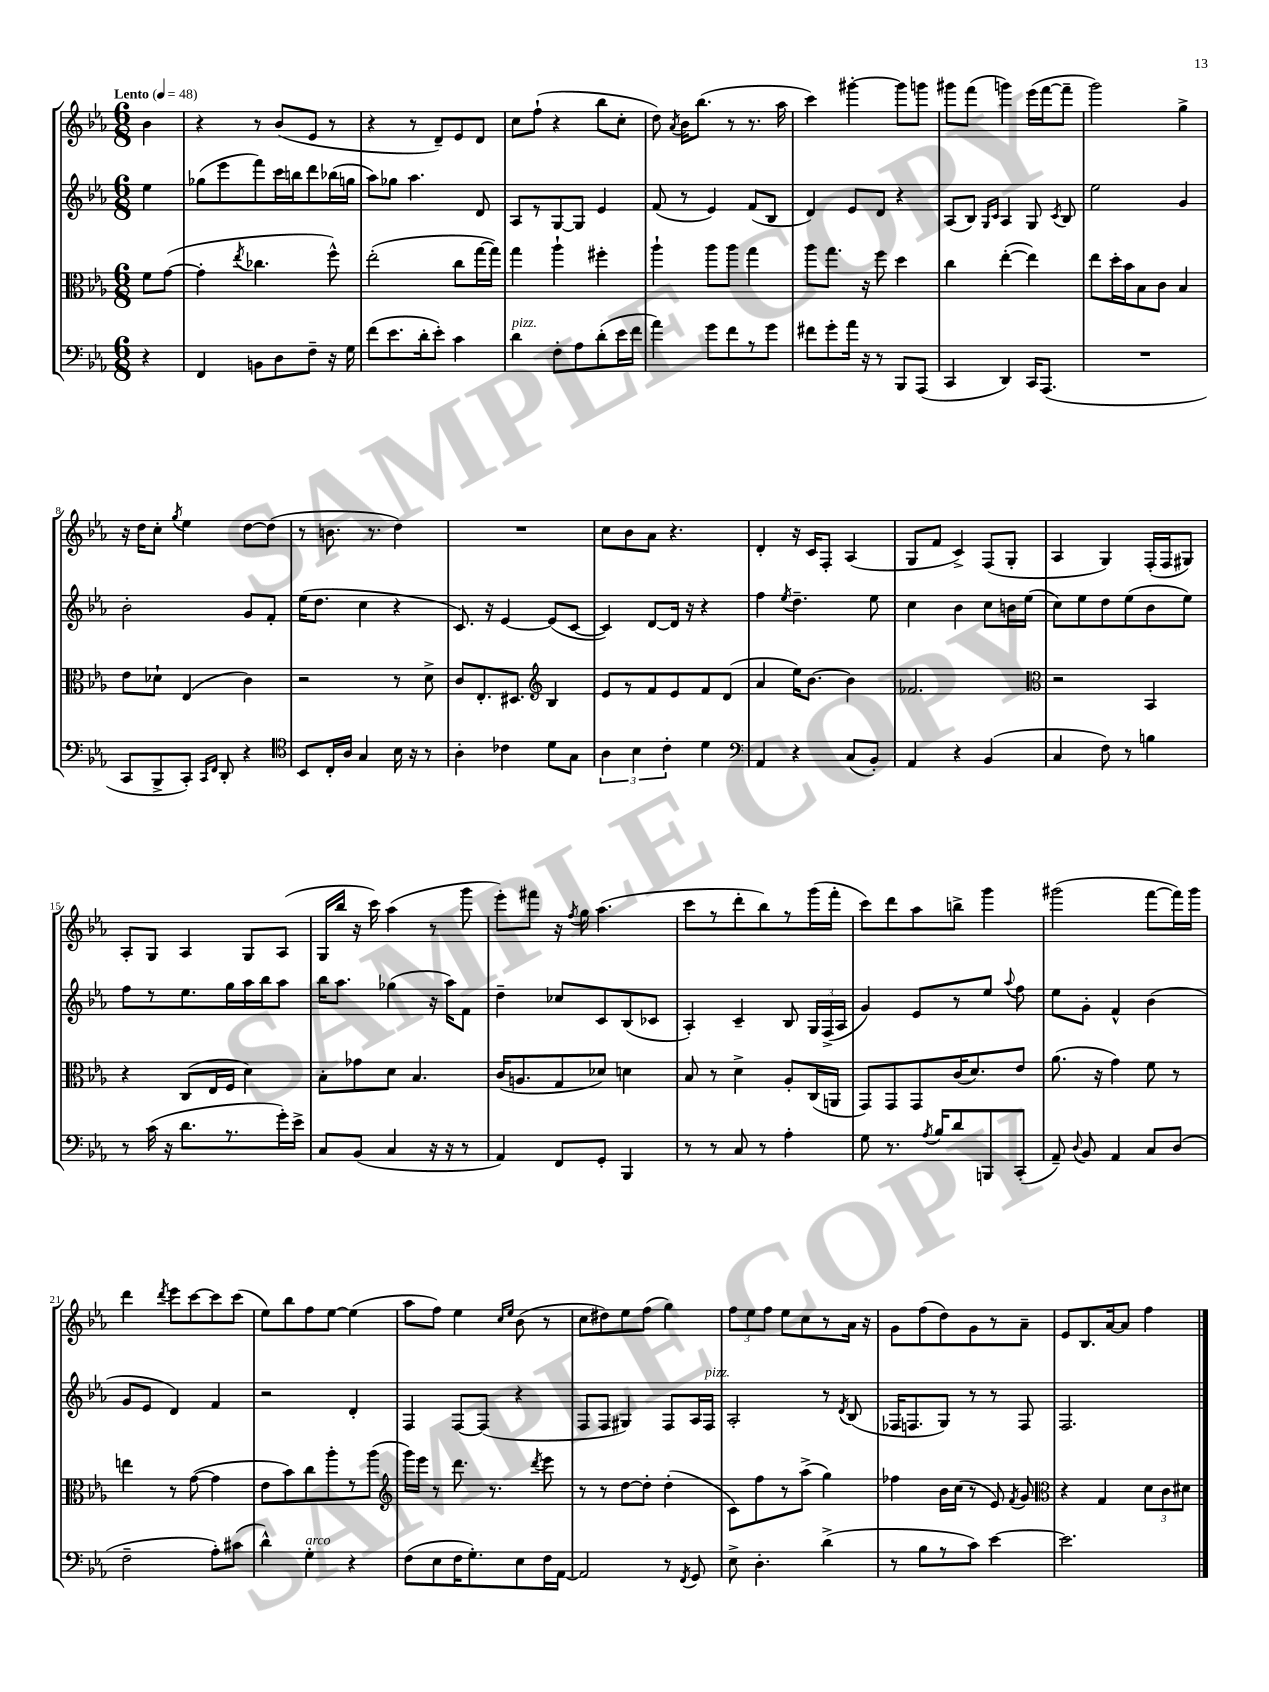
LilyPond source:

<<
\new StaffGroup <<
\new Staff = "s0" {
    \clef treble \key ees \major \numericTimeSignature \time 6/8 \partial 4 \tempo "Lento" 4 = 48
    \autoBeamOff bes'4 |
    r4 r8 bes'8[( ees'8] r8 |
    r4 r8 d'8[--) ees'8 d'8] |
    c''8[ f''8]-!( r4 bes''8[ c''8]-. |
    d''8) \acciaccatura { aes'8 } bes'16[ bes''8.]( r8 r8. aes''16 |
    c'''4) gis'''4~-. gis'''8[ g'''8] |
    gis'''8[ f'''8]( g'''4) ees'''16[( f'''16~ f'''8]-- |
    g'''2) g''4-> |
    r16 d''16[ c''8]-. \acciaccatura { g''8 } ees''4 d''8[~ d''8]( |
    r8 b'8. r8. d''4) |
    R2. |
    c''8[ bes'8 aes'8] r4. |
    d'4-. r16 c'16[ f8]-. aes4( |
    g8[ f'8] c'4->) f8[( g8]-. |
    aes4 g4) f16[-.( f16 gis8]) |
    aes8[-. g8] aes4 g8[ aes8]( |
    g16[ bes''16] r16 c'''16) aes''4( r8 g'''8 |
    ees'''8[-.) fis'''8] r16 \acciaccatura { f''8 } g''16 aes''4.( |
    c'''8[ r8 d'''8-. bes''8) r8 g'''16( f'''16]-. |
    c'''8[) d'''8 aes''8 b''8]-> g'''4 |
    gis'''2( f'''8[~ f'''16) gis'''16] |
    d'''4 \acciaccatura { d'''8 } ees'''8[ c'''8~ c'''8 c'''8]( |
    ees''8[) bes''8 f''8 ees''8]~ ees''4( |
    aes''8[ f''8]) ees''4 \grace { c''16[ ees''16] } bes'8( r8 |
    c''8[ dis''8) ees''8 f''8]( g''4) |
    \tuplet 3/2 { f''8[ ees''8 f''8] } ees''8[ c''8 r8 aes'16] r16 |
    g'8[ f''8( d''8) g'8 r8 aes'8]-- |
    ees'8[ bes8. aes'16~ aes'8] f''4 \bar "|." |
}
\new Staff = "s1" {
    \clef treble \key ees \major \numericTimeSignature \time 6/8 \partial 4
    \autoBeamOff ees''4 |
    ges''8[( ees'''8 f'''8) c'''16 b''16 d'''8 bes''16( g''16] |
    aes''8[) ges''8] aes''4. d'8 |
    aes8[ r8 g8~ g8] ees'4 |
    f'8( r8 ees'4) f'8[( bes8] |
    d'4) ees'8[ d'8] r4 |
    aes8[( bes8]) \grace { g16[ c'16] } aes4 g8 \acciaccatura { c'8 } bes8 |
    ees''2 g'4 |
    bes'2-. g'8[ f'8]-. |
    ees''16[( d''8.] c''4 r4 |
    c'8.) r16 ees'4~ ees'8[( c'8]~ |
    c'4) d'8[~ d'16] r16 r4 |
    f''4 \acciaccatura { ees''8 } d''4.-- ees''8 |
    c''4 bes'4 c''8[ b'16 ees''16]( |
    c''8[) ees''8 d''8 ees''8( bes'8 ees''8]) |
    f''8[ r8 ees''8. g''16 aes''16 bes''16 aes''8] |
    bes''16[ aes''8.] ges''4( r16 aes''16[) f'8] |
    d''4-- ces''8[ c'8 bes8( ces'8] |
    aes4-.) c'4-- bes8 \tuplet 3/2 { g16[ f16->( aes16] } |
    g'4) ees'8[ r8 ees''8] \appoggiatura { aes''8 } f''8 |
    ees''8[ g'8]-. f'4-^ bes'4( |
    g'8[ ees'8] d'4) f'4 |
    r2 d'4-. |
    f4 f8[~ f8]( r4 |
    f8[ f8] gis4) f8[ aes16 f16]^\markup { \italic "pizz." } |
    aes2-. r8 \acciaccatura { d'8 } bes8( |
    fes16[ f8. g8]) r8 r8 f8 |
    f2. \bar "|." |
}
\new Staff = "s2" {
    \clef alto \key ees \major \numericTimeSignature \time 6/8 \partial 4
    \autoBeamOff f'8[ g'8]~( |
    g'4-. \acciaccatura { ees''8 } ces''4. f''8-^) |
    ees''2-.( c''8[ g''16~ g''16]) |
    g''4 aes''4-! fis''4-. |
    aes''4-! aes''8[ aes''8] g''4 |
    aes''8[ g''8.] r16 f''8 d''4 |
    c''4 ees''4~-.( ees''4) |
    ees''8[ d''16-. bes'16 bes8 c'8] bes4 |
    ees'8[ des'8]-! ees4( c'4) |
    r2 r8 d'8-> |
    c'8[ ees8.-. dis8.] \clef treble bes4 |
    ees'8[ r8 f'8 ees'8 f'8 d'8]( |
    aes'4 ees''16[) bes'8.]~ bes'4 |
    fes'2. |
    \clef alto r2 bes,4 |
    r4 c8[( ees16 f16] d'4) |
    bes8[-. ges'8 d'8] bes4. |
    c'16[( a8. g8 des'8]) d'4 |
    bes8 r8 d'4-> aes8[-. c16( a,16] |
    g,8[) g,8 g,8 c'16( d'8.) ees'8] |
    aes'8.( r16 g'4) f'8 r8 |
    e''4 r8 g'8~( g'4 |
    ees'8[ bes'8) c''8 aes''8-. r8 aes''8]( |
    \clef treble g'''16[) ees'''16] r8 d'''8. r8. \acciaccatura { d'''8 } ees'''8 |
    r8 r8 d''8[~ d''8]-. d''4-.( |
    c'8[) f''8 r8 aes''8]->( g''4) |
    fes''4 bes'16[ c''16]( r8 ees'8) \acciaccatura { f'8 } g'8 |
    \clef alto r4 g4 \tuplet 3/2 { d'8[ c'8 dis'8] } \bar "|." |
}
\new Staff = "s3" {
    \clef bass \key ees \major \numericTimeSignature \time 6/8 \partial 4
    \autoBeamOff r4 |
    f,4 b,8[ d8 f8]-- r16 g16 |
    f'8[( ees'8. d'16-. ees'8]-.) c'4 |
    d'4^\markup { \italic "pizz." } f8[-. aes8 d'8-.( ees'16 f'16] |
    aes'4) g'8[ f'8 r8 g'8] |
    fis'8[ g'8-. aes'16] r16 r8 bes,,8[ aes,,8]( |
    c,4 d,4) c,16[ aes,,8.]( |
    R2. |
    c,8[ bes,,8-> c,8]-.) \grace { c,16[ f,16] } d,8-. r4 |
    \clef tenor bes,8[ c16-. aes16] g4 bes16 r16 r8 |
    aes4-. ces'4 d'8[ g8] |
    \tuplet 3/2 { aes4 bes4 c'4-. } d'4 |
    \clef bass aes,4 r4 c8[( bes,8]-.) |
    aes,4 r4 bes,4( |
    c4 f8) r8 b4 |
    r8 c'16( r16 d'8.[ r8. g'16-.) ees'16]-> |
    c8[ bes,8]( c4 r16 r16 r8 |
    aes,4) f,8[ g,8]-. bes,,4 |
    r8 r8 c8 r8 aes4-. |
    g8 r8. \acciaccatura { aes8 } bes16[ d'8 b,,8 c,8]-.( |
    aes,8--) \appoggiatura { d8 } bes,8 aes,4 c8[ d8]( |
    f2-- aes8[-.) cis'8]( |
    d'4-^) g4-.^\markup { \italic "arco" } r4 |
    f8[( ees8 f16 g8.-.) ees8 f16 aes,16]~ |
    aes,2 r8 \acciaccatura { f,8 } g,8 |
    ees8-> d4.-. d'4->( |
    r8 bes8[ r8 c'8]) ees'4~ |
    ees'2. \bar "|." |
}
>>
>>
